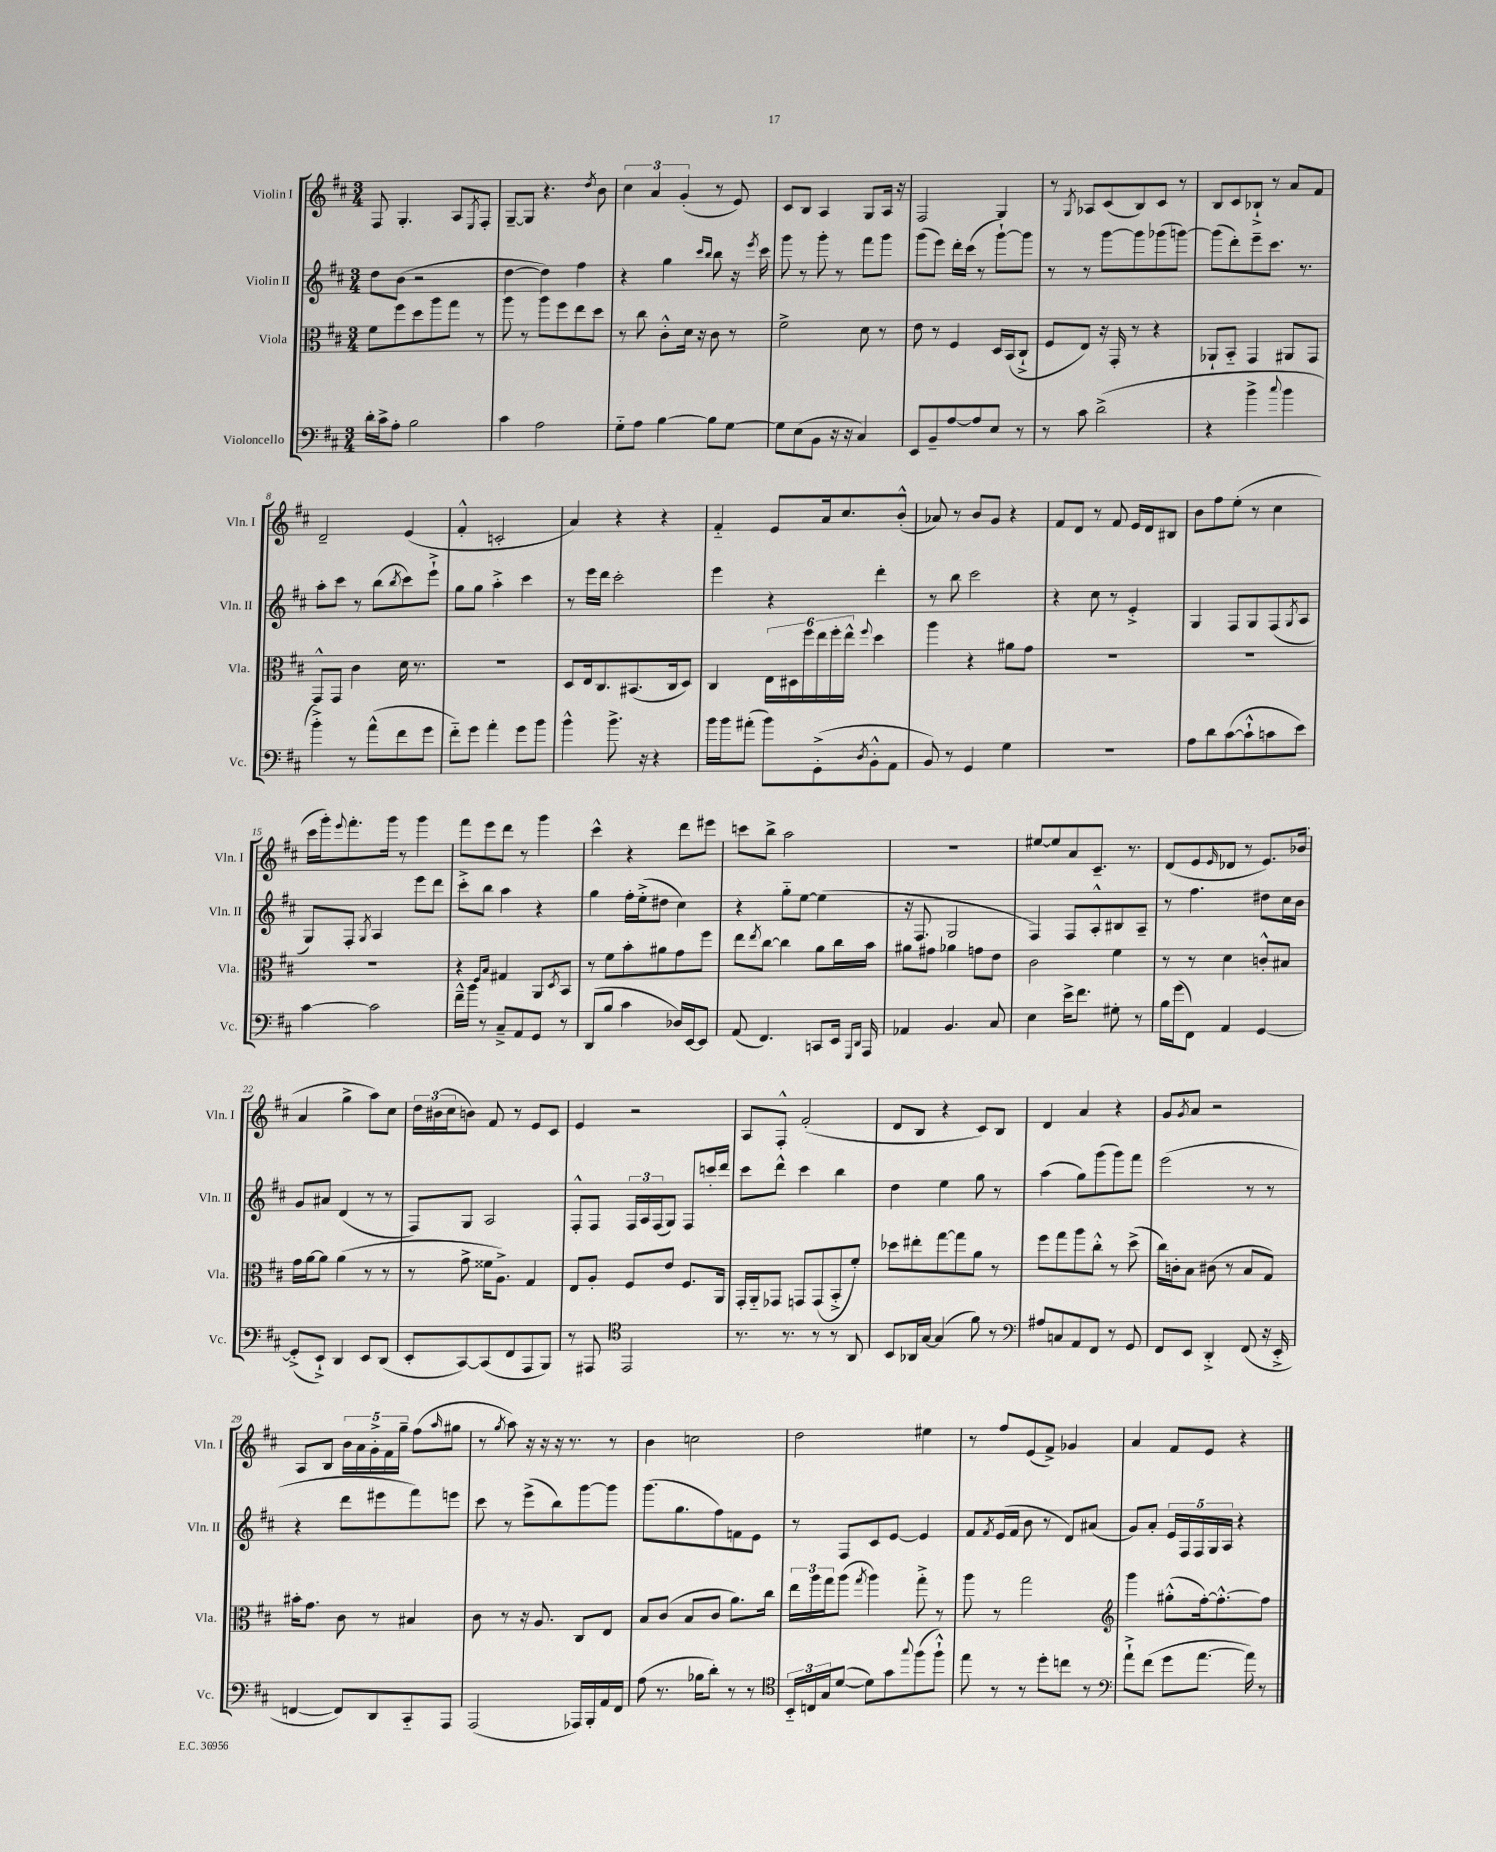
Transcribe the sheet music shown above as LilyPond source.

<<
\new StaffGroup <<
\new Staff = "s0" \with { instrumentName = "Violin I" shortInstrumentName = "Vln. I" } {
    \clef treble \key d \major \numericTimeSignature \time 3/4
    fis8 g4.-. a8 \acciaccatura { e8 } fis8-. |
    g8~-- g8 r4. \acciaccatura { d''8 } b'8 |
    \tuplet 3/2 { cis''4 a'4 g'4-.( } r8 e'8) |
    cis'8 b8 a4 g8 a16 r16 |
    fis2 g4 |
    r8 \acciaccatura { g8 } aes8 cis'8( b8) cis'8 r8 |
    b8 cis'8 bes8-!-> r8 a'8 fis'8 |
    d'2-- e'4( |
    fis'4-.-^ c'2-. |
    a'4) r4 r4 |
    fis'4-_ e'8 a'16 cis''8. b'8-.-^( |
    aes'8) r8 b'8 g'8 r4 |
    fis'8 d'8 r8 fis'8 e'16 d'16 bis8 |
    b'8 fis''8 e''8-.( r8 cis''4 |
    cis'''16 g'''16-.) \appoggiatura { e'''8 } fis'''8.-. g'''16 r8 g'''4 |
    fis'''8 e'''8 d'''8 r8 g'''4 |
    cis'''4-^ r4 d'''8 eis'''8 |
    c'''8 b''8-> a''2 |
    R2. |
    eis''8~ eis''8 a'8 cis'8.-- r8. |
    d'8( e'8 \grace { e'16 } des'8 r8 e'8.) bes'16( |
    a'4 g''4-> a''8) cis''8 |
    \tuplet 3/2 { d''16 bis'16( cis''16 } b'8) fis'8 r8 e'8 cis'8 |
    e'4 r2 |
    a8 fis8-.-^ fis'2-.( |
    d'8 b8 r4 cis'8) b8 |
    d'4 a'4 r4 |
    g'8 \acciaccatura { g'8 } a'8 r2 |
    a8 b8 \tuplet 5/4 { b'16 a'16 g'16-.-> fis'16 g''16-- } fis''8( \grace { a''16 } gis''8 |
    r8 \acciaccatura { g''8 } a''8) r16 r16 r16 r8. r8 |
    b'4 c''2 |
    d''2 eis''4 |
    r8 fis''8 e'8( fis'8->) ges'4 |
    a'4 fis'8 e'8 r4 \bar "|." |
}
\new Staff = "s1" \with { instrumentName = "Violin II" shortInstrumentName = "Vln. II" } {
    \clef treble \key d \major \numericTimeSignature \time 3/4
    d''8 b'8( r2 |
    d''4~ d''4) fis''4 |
    r4 g''4 \grace { cis'''16 b''16 } b''8 r16 \acciaccatura { e'''8 } cis'''16 |
    g'''8 r8 g'''8-. r8 fis'''8 g'''8 |
    g'''8( e'''8) d'''16-. cis'''16( r8 g'''8~-!) g'''8 |
    r8 r8 g'''8~ g'''8 ges'''8( g'''8~) |
    g'''8( d'''8-.) e'''8-- cis'''8. r8. |
    a''8-. cis'''8 r8 b''8( \acciaccatura { b''8 } cis'''8) e'''8-!-> |
    g''8 g''8 a''4-.-> cis'''4 |
    r8 e'''16 d'''16 cis'''2-. |
    e'''4 r4 d'''4-. |
    r8 b''8 cis'''2 |
    r4 cis''8 r8 e'4-.-> |
    g4 fis8 g8 fis8( \acciaccatura { g8 } a8 |
    g8) fis8-. \acciaccatura { g8 } a4 e'''8 d'''8 |
    cis'''8-.-> b''8 a''4 r4 |
    g''4 fis''16-. e''16-.->( dis''8 cis''4) |
    r4 g''8-_ e''8~ e''4( |
    r16 fis8. g2 |
    fis4) fis8 a8-.-^ bis8 a8-- |
    r8 fis''4. dis''8 cis''16 b'16 |
    g'8 ais'8 d'4( r8 r8 |
    fis8) g8 a2 |
    fis8-.-^ fis8 \tuplet 3/2 { fis16 a16 fis16( } g8) fis8 c'''16-. d'''16 |
    cis'''8 d'''8-^ cis'''4 b''4 |
    d''4 e''4 g''8 r8 |
    a''4( g''8) g'''8( g'''8) fis'''8 |
    e'''2( r8 r8 |
    r4 d'''8 eis'''8 fis'''8) e'''8 |
    cis'''8 r8 e'''8->( b''8) g'''8~ g'''8 |
    g'''8.( g''8. fis''8) f'8 e'8 |
    r8 fis8 cis'8 e'8~ e'4 |
    fis'8 \acciaccatura { fis'8 } e'16( fis'16 b'8 r8 d'8) ais'8( |
    g'8) a'8-. \tuplet 5/4 { e'16 fis16 fis16 g16 a16 } r4 \bar "|." |
}
\new Staff = "s2" \with { instrumentName = "Viola" shortInstrumentName = "Vla." } {
    \clef alto \key d \major \numericTimeSignature \time 3/4
    fis'8 fis''8 d''8 a''8 g''8 r8 |
    a''8 r8 a''8 fis''8 e''8 d''8 |
    r8 cis''8 cis'8-.-^ d'16 r16 cis'8 r8 |
    fis'2-> d'8 r8 |
    e'8 r8 fis4 d16 b,16( cis8-!-> |
    fis8 e8) r16 g,16-. r8 r4 |
    aes,8-! b,8-_ g,4 ais,8 g,8 |
    g,8-^ g,8 cis'4 d'16 r8. |
    R2. |
    d8 e16 cis8. bis,8.( cis16 d8) |
    cis4 \tuplet 6/4 { e16 dis16 fis''16 e''16 fis''16-. e''16-^ } \appoggiatura { fis''8 } d''4 |
    a''4 r4 ais'8 g'8 |
    R2. |
    R2. |
    R2. |
    r4 \grace { fis16 b16 } gis4 a,8 \acciaccatura { d8 } b,8 |
    r8 fis'8 b'8-. ais'8 g'8 fis''8 |
    e''8 \acciaccatura { e''8 } cis''8~ cis''4 a'8 cis''16 b'16 |
    ais'8 gis'8 aes'4 g'8 e'8 |
    cis'2 fis'4 |
    r8 r8 d'4 c'8-.-^ bis8 |
    g'16 a'16~ a'8 a'4( r8 r8 |
    r8 g'8-> fisis'16 a8.->) g4 |
    e8 a8-. fis8 e'8 fis8. a,16 |
    g,16-. a,16-_ ges,8 g,8 g,8( b,8-.-> fis'8-.) |
    des''8 eis''8-. g''8~ g''8 a'8 r8 |
    fis''8 g''8 a''8 cis''8-.-^ r8 d''8->( |
    cis''16) c'16-. b8 cis'8( r8 b8 g8) |
    bis'16-. g'8. cis'8 r8 bis4 |
    cis'8 r8 r16 a8. cis8 e8 |
    b8 cis'8( b8 cis'8 a'8.) cis''16 |
    \tuplet 3/2 { e''16 a''16 g''16 } a''8( \acciaccatura { g''8 } a''4) g''8-.-> r8 |
    a''8 r8 g''2 |
    \clef treble g'''4 gis''8-.-^( fis''16~-.) fis''8.~-.-^ fis''8 \bar "|." |
}
\new Staff = "s3" \with { instrumentName = "Violoncello" shortInstrumentName = "Vc." } {
    \clef bass \key d \major \numericTimeSignature \time 3/4
    d'16-. cis'16-> a8-. b2 |
    cis'4 a2 |
    g8-_ a8 b4~ b8 g8~ |
    g8 e8( b,8 r16 r16 cis4) |
    e,8 b,8-- a8~ a8 e8 r8 |
    r8 cis'8 d'2->( |
    r4 b'4-> \appoggiatura { cis''8 } b'4 |
    b'4-.->) r8 a'8-^( fis'8 g'8 |
    fis'8-_) g'8 a'4-. g'8 b'8 |
    b'4-^ b'8.-> r16 r4 |
    b'16 b'16 ais'8-.( b'8) g,8-.->( \acciaccatura { d8 } b,8-.-^ a,8 |
    b,8) r8 g,4 g4 |
    R2. |
    a8 d'8 cis'8~( cis'8-!-^ c'8 e'8) |
    cis'4~ cis'2 |
    fis'16---^ b'16 r8 cis8---> a,8 g,8 r8 |
    d,8( b8 cis'4 des16) e,16~ e,8 |
    a,8( fis,4.) c,8 e,16 \grace { g,,16 d,16 } a,,16 |
    aes,4 b,4. cis8 |
    e4 e'16-> fis'8. gis8-. r8 |
    b16 g'16( fis,8) a,4 g,4~ |
    g,8-.->( e,8-!->) d,4 e,8 d,8( |
    e,8-. cis,8~) cis,8( fis,8 a,,8 b,,8) |
    r8 ais,,8 \clef tenor e,2 |
    r8. r8. r8 r8 a,8 |
    b,8 aes,16 g16~ g4( fis'8) r8 |
    \clef bass ais8 c8 a,8 fis,8 r8 g,8 |
    fis,8 e,8 d,4-.-> fis,8( r16 e,16-.-> |
    f,4~ f,8) d,8 cis,8-_ a,,8 |
    a,,2( aes,,16) b,,16-. a,16 fis,16 |
    a8( r8. bes16 d'8-.) r8 r8 |
    \clef tenor \tuplet 3/2 { b,16-_ c16 g16 } d'8~( d'8) g'8 \appoggiatura { g''8 } fis''8( fis''8-!-^) |
    e''8 r8 r8 d''8-. c''8 r8 |
    \clef bass a'8-!-> fis'8( g'8 a'8.~ a'16) r8 \bar "|." |
}
>>
>>
